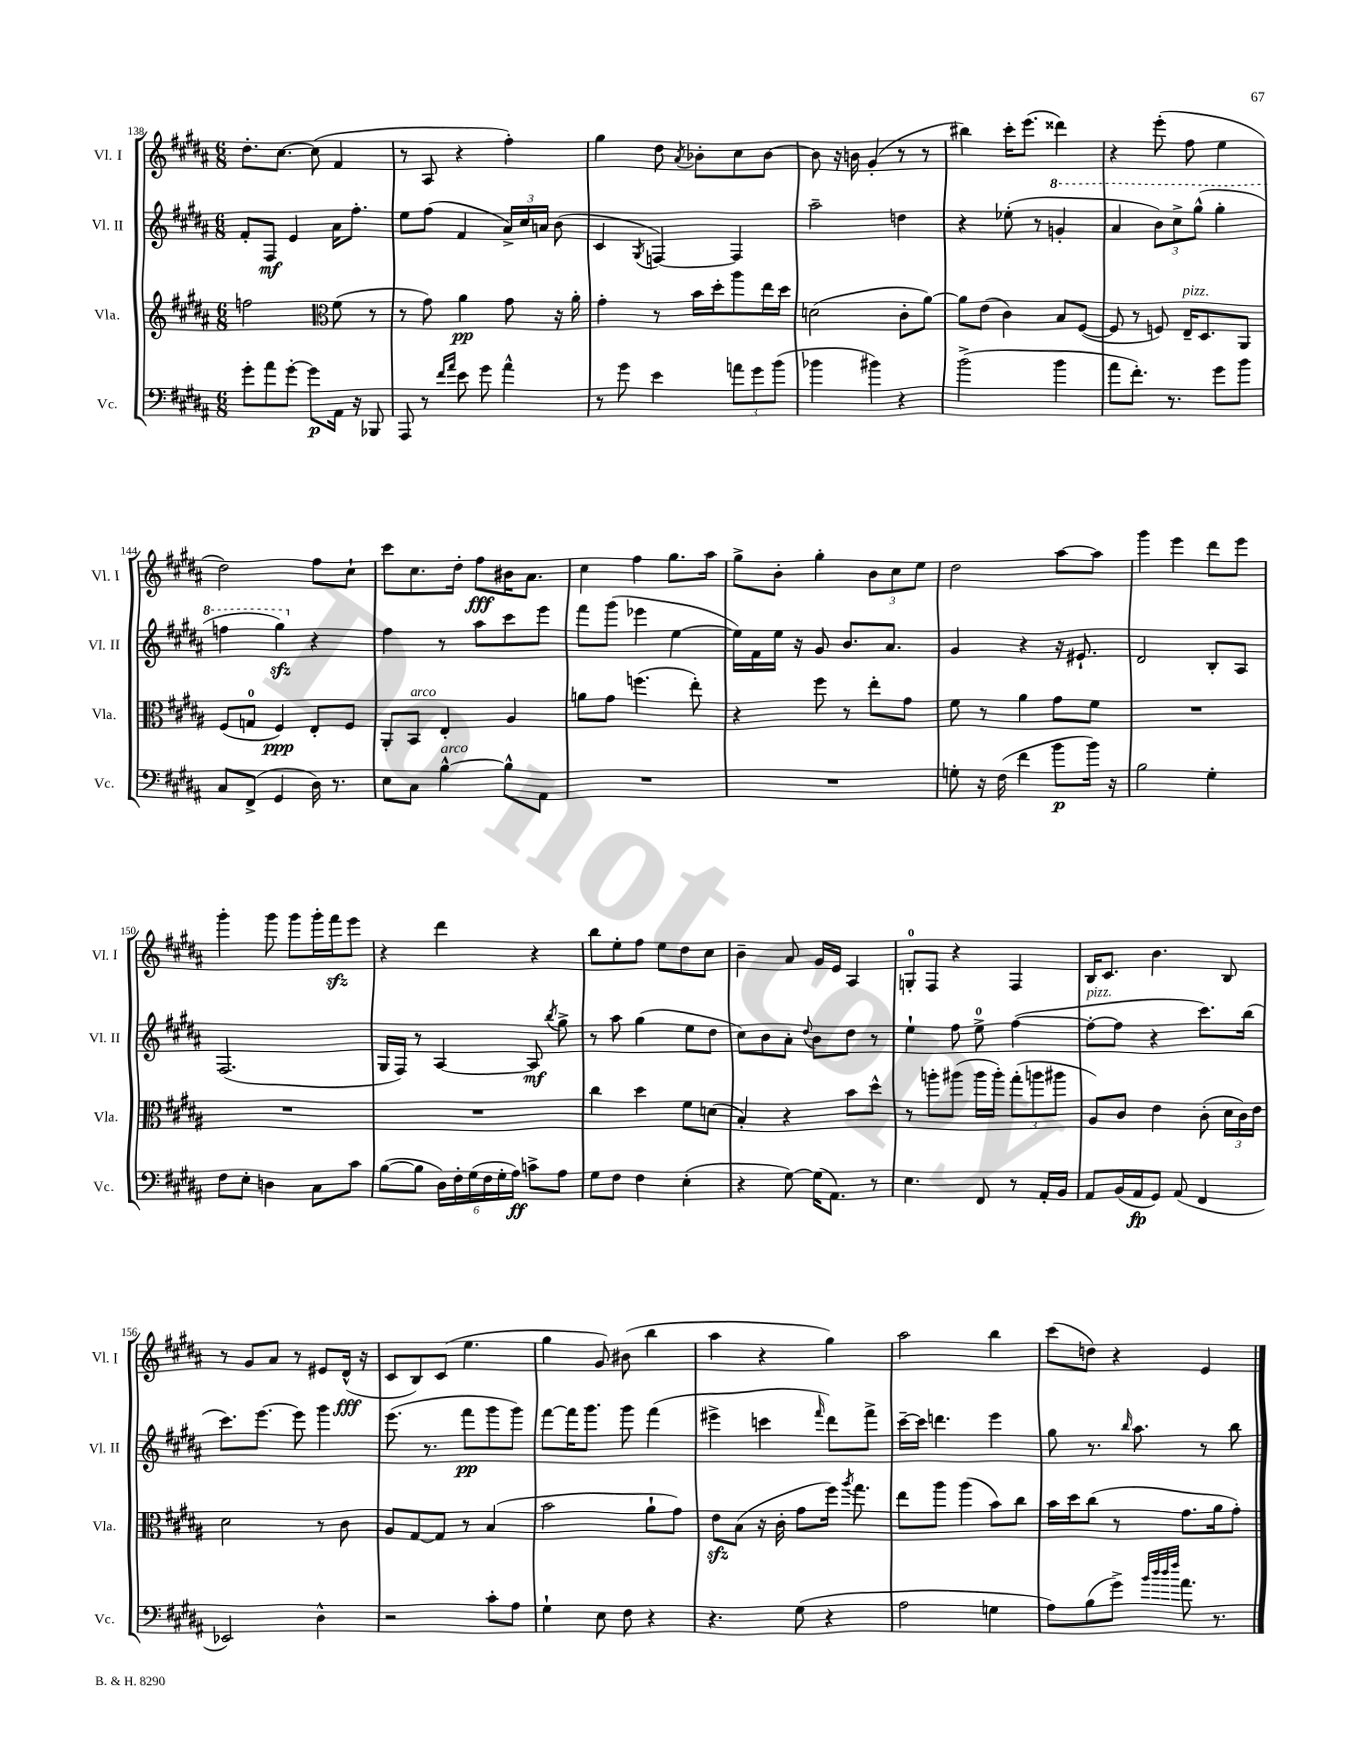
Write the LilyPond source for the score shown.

<<
\new StaffGroup <<
\new Staff = "s0" \with { instrumentName = "Vl. I" shortInstrumentName = "Vl. I" } {
    \clef treble \key b \major \numericTimeSignature \time 6/8
    \autoBeamOff dis''8.[-. cis''8.]~ cis''8( fis'4 |
    r8 ais8 r4 fis''4-.) |
    gis''4 dis''8 \acciaccatura { ais'8 } bes'8[-. cis''8 bes'8]~ |
    bes'8 r16 b'16 gis'4-.( r8 r8 |
    bis''4) cis'''16[-. e'''8.]( disis'''4) |
    r4 e'''8-.( fis''8 e''4 |
    dis''2) fis''8[ cis''8]-! |
    cis'''8[ cis''8. dis''16]-. fis''8[\fff bis'16 ais'8.] |
    cis''4 fis''4 gis''8.[ ais''16] |
    gis''8[-> b'8]-. gis''4-. \tuplet 3/2 { b'8[ cis''8 e''8] } |
    dis''2 ais''8[~ ais''8] |
    gis'''4 e'''4 dis'''8[ e'''8] |
    gis'''4-. gis'''8 gis'''8[ gis'''16-. fis'''16\sfz e'''8] |
    r4 dis'''4 r4 |
    b''8[ e''8-. fis''8] e''8[ dis''8 cis''8] |
    b'4-- ais'8 gis'16[ e'16] ais4 |
    g8[-0-. fis8] r4 fis4 |
    b16[ cis'8.] b'4. b8 |
    r8 gis'8[ ais'8] r8 eis'8[ dis'16]-^\fff( r16 |
    cis'8[ b8) cis'8]( e''4. |
    gis''4 gis'8) bis'8( b''4 |
    ais''4 r4 gis''4) |
    ais''2 b''4 |
    cis'''8[( d''8]) r4 e'4 \bar "|." |
}
\new Staff = "s1" \with { instrumentName = "Vl. II" shortInstrumentName = "Vl. II" } {
    \clef treble \key b \major \numericTimeSignature \time 6/8
    \autoBeamOff fis'8[-. fis8]\mf e'4 ais'16[ fis''8.]-. |
    e''8[ fis''8]( fis'4 \tuplet 3/2 { ais'16[->) cis''16 a'16] } b'8( |
    cis'4 \acciaccatura { gis8 } f4~) f4 |
    ais''2-- d''4 |
    r4 ees''8-.( r8 \ottava #1 g''4-. |
    ais''4 \tuplet 3/2 { b''8[) cis'''8-> gis'''8]-^( } gis'''4-. |
    f'''4 gis'''4\sfz) \ottava #0 r4 |
    fis''4 r8 ais''8[ cis'''8 e'''8] |
    fis'''8[ gis'''8]( ees'''4 e''4~ |
    e''16[) fis'16 e''16] r16 gis'8 b'8.[ ais'8.] |
    gis'4 r4 r16 eis'8.-! |
    dis'2 b8[-. ais8] |
    fis2.( |
    gis16[ fis16]) r8 ais4~ ais8\mf \acciaccatura { b''8 } gis''8-> |
    r8 ais''8 gis''4( e''8[ dis''8] |
    cis''8[) b'8 ais'8]-. \appoggiatura { dis''8 } b'8[ dis''8] r8 |
    e''4-! fis''8 e''8-0-> fis''4~( |
    fis''8[~-.^\markup { \italic "pizz." } fis''8] r4 cis'''8.[) b''16]( |
    cis'''8.[) e'''8.]~ e'''8 gis'''4 |
    e'''8.( r8. fis'''8[\pp gis'''8 gis'''8]) |
    fis'''8[~ fis'''16 gis'''8.] gis'''8 fis'''4( |
    eis'''4-> c'''4 \grace { fis'''16 } dis'''8[) fis'''8]-> |
    cis'''16[~-- cis'''16] d'''4. e'''4 |
    gis''8 r8. \grace { b''16 } ais''8. r8 b''8 \bar "|." |
}
\new Staff = "s2" \with { instrumentName = "Vla." shortInstrumentName = "Vla." } {
    \clef treble \key b \major \numericTimeSignature \time 6/8
    \autoBeamOff f''2 \clef alto fis'8( r8 |
    r8 gis'8) ais'4\pp gis'8 r16 ais'16-. |
    gis'4-. r8 b'16[ dis''16-. ais''8 e''16 dis''16] |
    d'2( cis'8[-. ais'8]~) |
    ais'8[ e'8]( cis'4) b8[ fis8]~( |
    fis8 r8 f8) e16[--^\markup { \italic "pizz." } dis8. ais,8] |
    fis8[( g8]-0 fis4\ppp) e8[-. fis8] |
    ais,8[-. b,8]^\markup { \italic "arco" } e4-. ais4 |
    a'8[ gis'8] f''4.( e''8-.) |
    r4 fis''8 r8 e''8[-. gis'8] |
    fis'8 r8 ais'4 gis'8[ fis'8] |
    R2. |
    R2. |
    R2. |
    cis''4 dis''4 fis'8[ d'8]( |
    b4-.) r4 b'8[ dis''8]-^ |
    r8 a''8[-. ais''8]( ais''16[ ais''16]-.) \tuplet 3/2 { gis''8[-.( a''8 ais''8] } |
    ais8[) cis'8] e'4 cis'8-.( \tuplet 3/2 { dis'16[ cis'16) e'16] } |
    dis'2 r8 cis'8 |
    ais8[ gis8~ gis8] r8 b4( |
    b'2 ais'8[-! gis'8]) |
    e'8[\sfz b8]( r16 cis'16-. gis'8[ fis''16]) \acciaccatura { ais''8 } gis''8. |
    e''8[ ais''8] ais''4( b'8[) cis''8] |
    b'16[ dis''16 cis''8]( r8 gis'8.[ ais'16 gis'8]-.) \bar "|." |
}
\new Staff = "s3" \with { instrumentName = "Vc." shortInstrumentName = "Vc." } {
    \clef bass \key b \major \numericTimeSignature \time 6/8
    \autoBeamOff gis'8[-. ais'8 gis'8]~-. gis'8[\p ais,16] r16 bes,,8 |
    ais,,8 r8 \grace { fis'16[ ais'16] } e'8 gis'8 ais'4-^ |
    r8 gis'8 e'4 \tuplet 3/2 { a'8[ gis'8 b'8]( } |
    bes'4 bis'4) r4 |
    b'2->( b'4 |
    ais'8[ fis'8.]-.) r8. gis'8[ b'8] |
    cis8[ fis,8]->( gis,4 dis16) r8. |
    e8[ cis8] b4~-^^\markup { \italic "arco" } b8[-^ ais,8] |
    R2. |
    R2. |
    g8-. r16 fis16( fis'4 b'8[\p b'16]) r16 |
    b2 gis4-. |
    fis8[ e8]-. d4 cis8[ cis'8] |
    b8[~( b8] \tuplet 6/4 { dis16[) fis16-. gis16( fis16 gis16-. ais16]\ff) } c'8[-> ais8] |
    gis8[ fis8] fis4 e4-.( |
    r4 gis8~) gis16[( ais,8.]) r8 |
    e4. fis,8 r8 ais,16[-. b,16] |
    ais,8[ b,16( ais,16\fp gis,8]) ais,8( fis,4 |
    ees,2) dis4-^ |
    r2 cis'8[-. ais8] |
    gis4-! e8 fis8 r4 |
    r4. gis8( r4 |
    ais2 g4 |
    ais8[) b8( gis'8]->) \grace { b'32[ dis''32 dis''32 fis''32] } ais'8. r8. \bar "|." |
}
>>
>>
\layout { \context { \Score currentBarNumber = #138 } }
